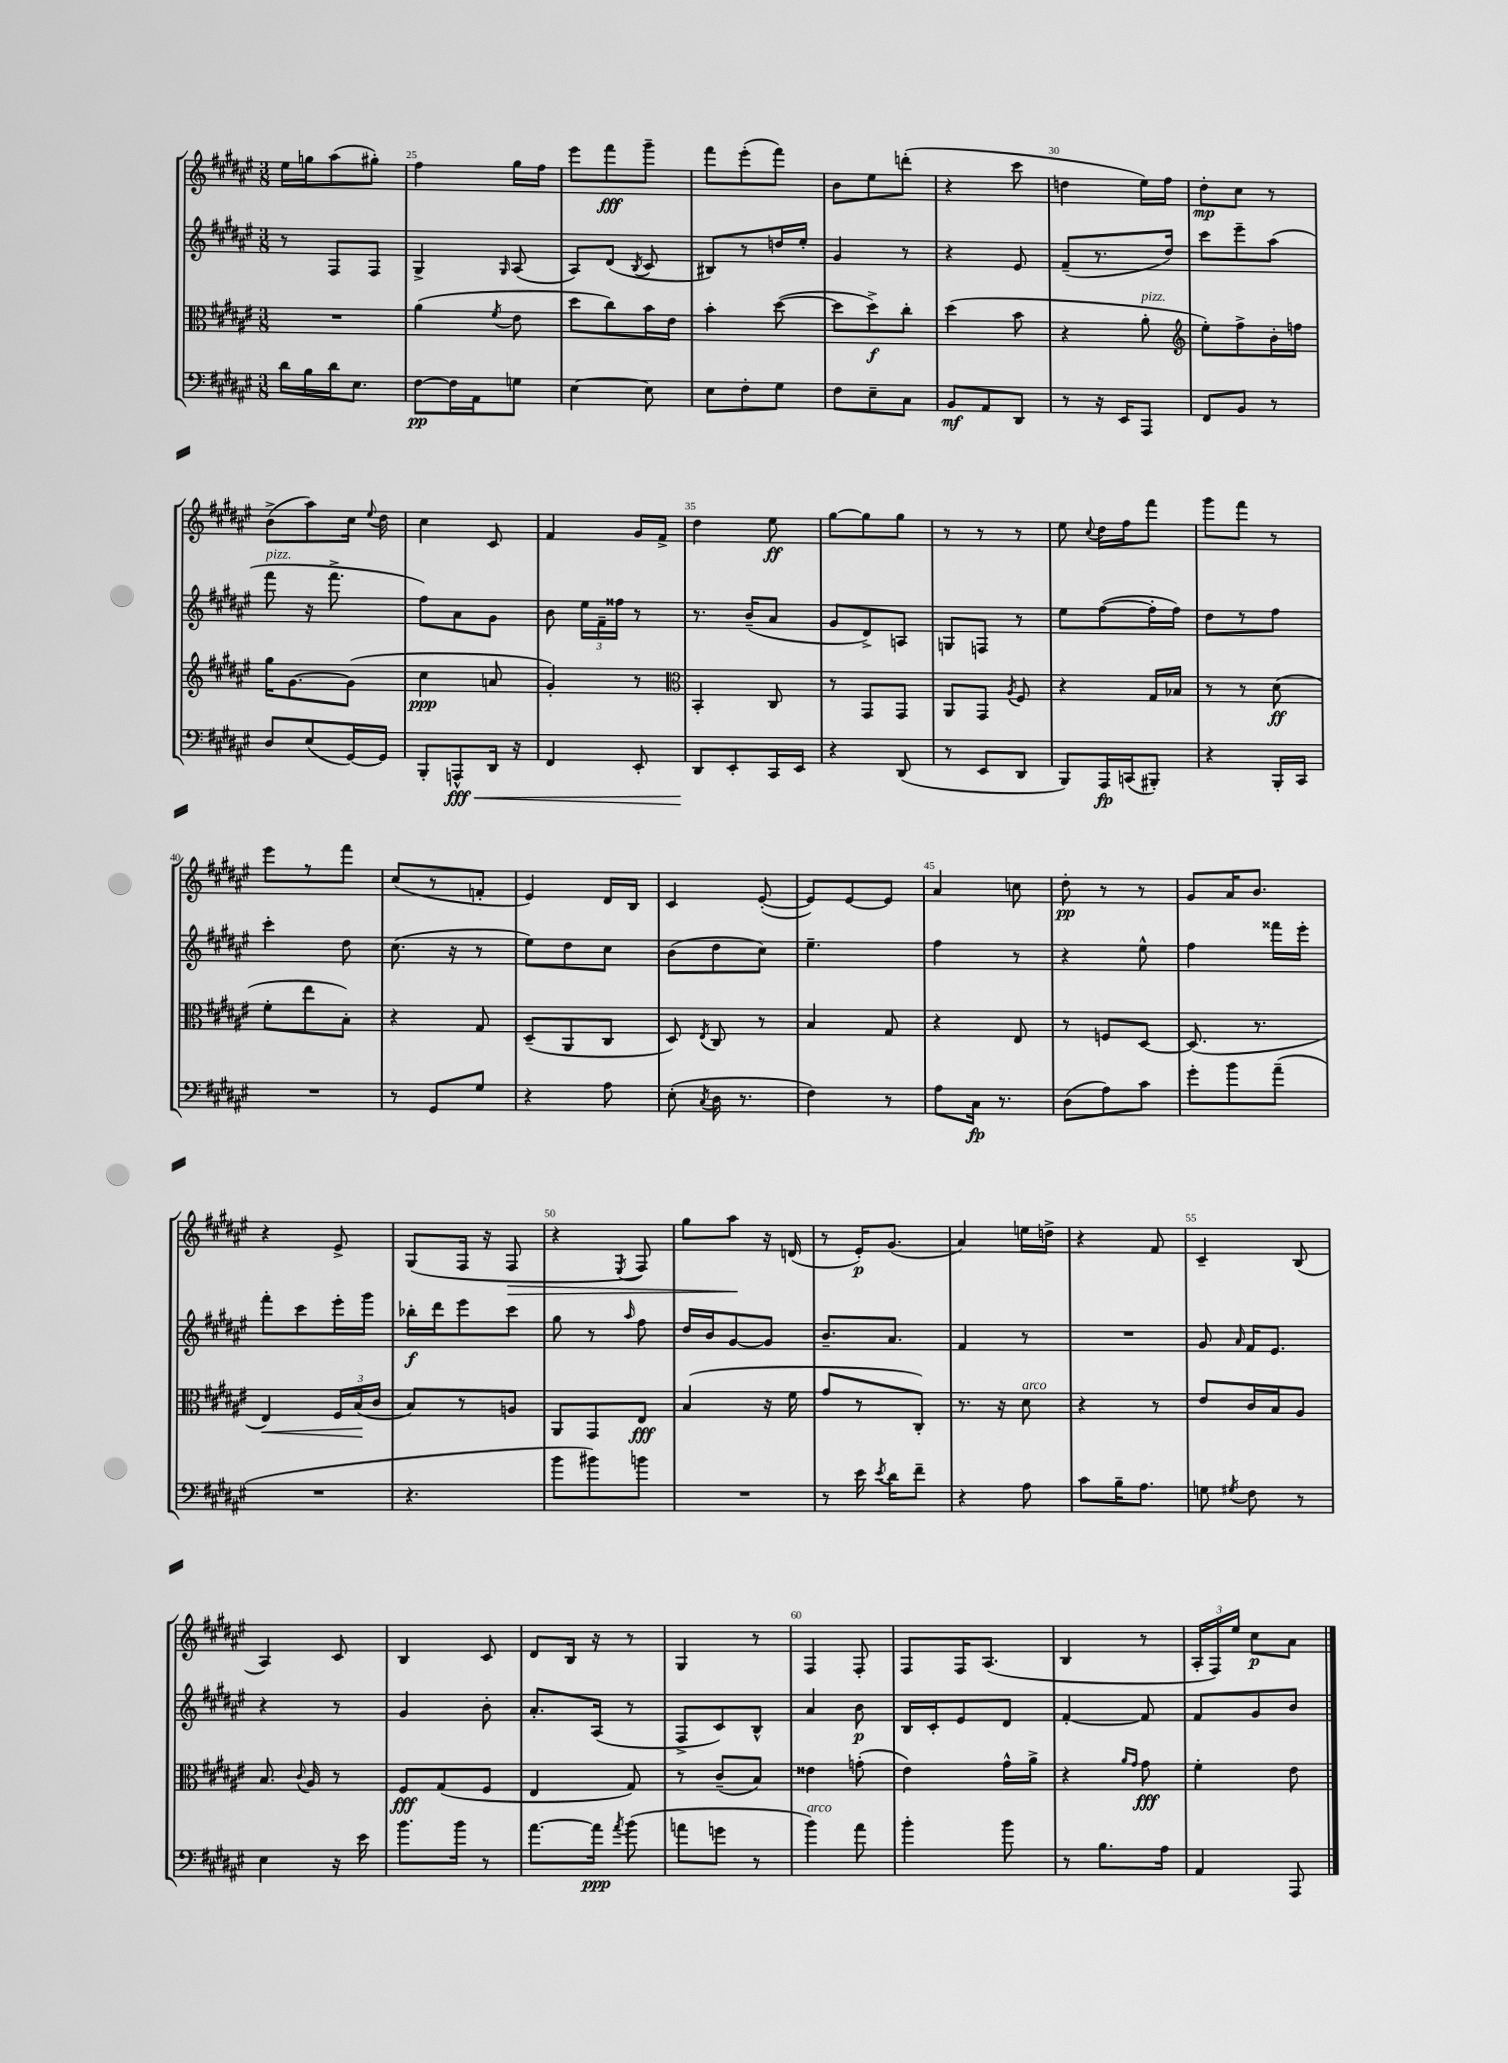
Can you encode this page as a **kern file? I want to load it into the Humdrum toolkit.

**kern	**kern	**kern	**kern
*staff4	*staff3	*staff2	*staff1
*clefF4	*clefC3	*clefG2	*clefG2
*k[f#c#g#d#a#e#]	*k[f#c#g#d#a#e#]	*k[f#c#g#d#a#e#]	*k[f#c#g#d#a#e#]
*M3/8	*M3/8	*M3/8	*M3/8
16d#	4.r	8r	16ee#
16B	.	.	16gg
16d#	.	8F#	(8aa#
8.E#	.	.	.
.	.	8F#	8gg#')
=	=	=	=
[8F#	(4a#	4G#^	4ff#
16F#]	.	.	.
16AA#	.	.	.
.	8qf#	16qqG#	.
8G	8e#	(8A#	16gg#
.	.	.	16ff#
=	=	=	=
[4E#	8dd#	8A#)	8eee#
.	8cc#)	(8d#	8fff#
.	.	8qB	.
8E#]	16b	8c#	8ggg#~
.	16e#	.	.
=	=	=	=
8E#	4b'	8B#)	8fff#
8F#'	.	8r	(8eee#'
8G#	([8dd#	16dd	8fff#)
.	.	16ee#'	.
=	=	=	=
8F#	8dd#]	4g#	8b
8E#~	8dd#^)	.	8ee#
8C#	8cc#'	8r	(8ddd'
=	=	=	=
8BB	(4dd#	4r	4r
8AA#	.	.	.
8DD#	8b	8e#	8ccc#
=	=	=	=
8r	4r	(8f#~	4dd
16r	.	8.r	.
16EE#	.	.	.
8AAA#	8a#'	.	16ee#)
.	.	16dd#)	16ff#
=	=	=	=
*	*clefG2	*	*
8FF#	8ee#')	8ccc#	8dd#'
8BB	8ff#^	8eee#~	8cc#
8r	16b'	(8aa#	8r
.	16ff	.	.
=	=	=	=
8D#	16gg#	8fff#	(8b^
.	[8.g#	.	.
(8E#	.	16r	8aa#)
.	.	8.fff#^	.
[16GG#)	(8g#]	.	16cc#
.	.	.	8qqee#
16GG#]	.	.	16dd#
=	=	=	=
8BBB'	4cc#	8ff#)	4cc#
8AAA^^	.	8a#	.
16DD#	8a	8g#	8c#
16r	.	.	.
=	=	=	=
4FF#	4g#')	8b	4f#
.	.	24ee#	.
.	.	24f#~	.
.	.	24ff##	.
8EE#'	8r	8r	16g#
.	.	.	16f#^
=	=	=	=
*	*clefC3	*	*
8DD#	4BB'	8.r	4dd#
8EE#'	.	.	.
.	.	(16b~	.
16CC#	8C#	8a#	8ee#
16EE#	.	.	.
=	=	=	=
4r	8r	8g#	[8gg#
.	8GG#	8d#^)	8gg#]
(8DD#	8GG#	8A	8gg#
=	=	=	=
8r	8AA#	8G	8r
8EE#	8GG#	8F	8r
.	8qA#	.	.
8DD#	8F#	8r	8r
=	=	=	=
8BBB)	4r	8ee#	8ee#
.	.	.	8qqcc#
16AAA#	.	([8ff#	16dd#
(16CC	.	.	16ff#
8BBB#')	16G#	16ff#']	8fff#
.	16B-	16ff#)	.
=	=	=	=
4r	8r	8dd#	8ggg#
.	8r	8r	8fff#
16BBB'	(8d#	8ff#	8r
16CC#	.	.	.
=	=	=	=
4.r	8f#'	4ccc#'	8eee#
.	8ee#	.	8r
.	8B')	8dd#	8fff#
=	=	=	=
8r	4r	(8.cc#	(8cc#
8GG#	.	.	8r
.	.	16r	.
8G#	8G#	8r	8f'
=	=	=	=
4r	(8D#~	8ee#)	4e#)
.	8AA#	8dd#	.
8A#	8C#	8cc#	16d#
.	.	.	16B
=	=	=	=
(8E#'	8D#)	(8b	4c#
8qC#	8qE#	.	.
16D#	8C#	8dd#	.
8.r	.	.	.
.	8r	8cc#)	([8e#'
=	=	=	=
4F#)	4B	4.ee#~	8e#])
.	.	.	[8e#
8r	8G#	.	8e#]
=	=	=	=
8A#	4r	4ff#	4a#
16C#	.	.	.
8.r	.	.	.
.	8E#	8r	8cc
=	=	=	=
(8D#	8r	4r	8dd#'
8A#)	8F	.	8r
8c#	[8D#	8ee#^^	8r
=	=	=	=
8g#'	(8.D#]	4ff#	8g#
8b	.	.	16a#
.	8.r	.	8.b
(8a#~	.	16fff##	.
.	.	16eee#'	.
=	=	=	=
4.r	4E#)	8fff#'	4r
.	.	8ccc#	.
.	24F#	16eee#'	8e#^
.	(24B	.	.
.	.	16ggg#	.
.	24c#	.	.
=	=	=	=
4.r	8B)	16bb-'	(8G#
.	.	16ddd#	.
.	8r	8eee#	16F#
.	.	.	16r
.	8A	8ccc#	8F#
=	=	=	=
8b	8AA#	8gg#	4r
8b#)	8GG#	8r	.
.	.	16qqaa#	8qE#
8b	8E#	8ff#	8F#)
=	=	=	=
4.r	(4B	16dd#	8gg#
.	.	16b	.
.	.	[8g#	8aa#
.	16r	8g#]	16r
.	16f#	.	(16d
=	=	=	=
8r	8g#	8.b~	8r
16e#	8r	.	16e#')
8qe#	.	.	.
16d#	.	8.a#	(8.g#
8f#~	8C#')	.	.
=	=	=	=
4r	8.r	4f#	4a#)
.	16r	.	.
8A#	8d#	8r	16ee
.	.	.	16dd^
=	=	=	=
8c#	4r	4.r	4r
16B~	.	.	.
8.A#	.	.	.
.	8r	.	8f#
=	=	=	=
8G	8e#	8g#	4c#~
8qG#	.	16qqa#	.
8F#	16c#	16f#	.
.	16B	8.e#	.
8r	8A#	.	(8B
=	=	=	=
4E#	8.B	4r	4A#)
.	8qqc#	.	.
.	16A#	.	.
16r	8r	8r	8c#
16e#	.	.	.
=	=	=	=
8.b	8F#	4g#	4B
.	(8G#	.	.
16b	.	.	.
8r	8F#	8b'	8c#
=	=	=	=
[8.a#	4E#	8.a#'	8d#
.	.	.	16B
16a#]	.	(16A#	16r
8qa#	.	.	.
(8b	8G#)	8r	8r
=	=	=	=
8a	8r	8F#^	4G#
8g	(8c#~	8c#)	.
8r	8B)	8B^^	8r
=	=	=	=
4b)	4e##	4a#	4F#
8a#	(8g'	8b	8F#'
=	=	=	=
4b'	4e#)	16B	8F#
.	.	16c#'	.
.	.	8e#	16F#
.	.	.	(8.A#
8b	16g#^^	8d#	.
.	16a#^	.	.
=	=	=	=
8r	4r	[4f#'	4B
8.B	.	.	.
.	16qqa#	.	.
.	16qqg#	.	.
.	8g#	8f#]	8r
16A#	.	.	.
=	=	=	=
4AA#	4f#'	8f#	24A#'
.	.	.	24F#)
.	.	.	24ee#
.	.	8g#	8cc#
8AAA#	8e#	8b	8a#
==	==	==	==
*-	*-	*-	*-
